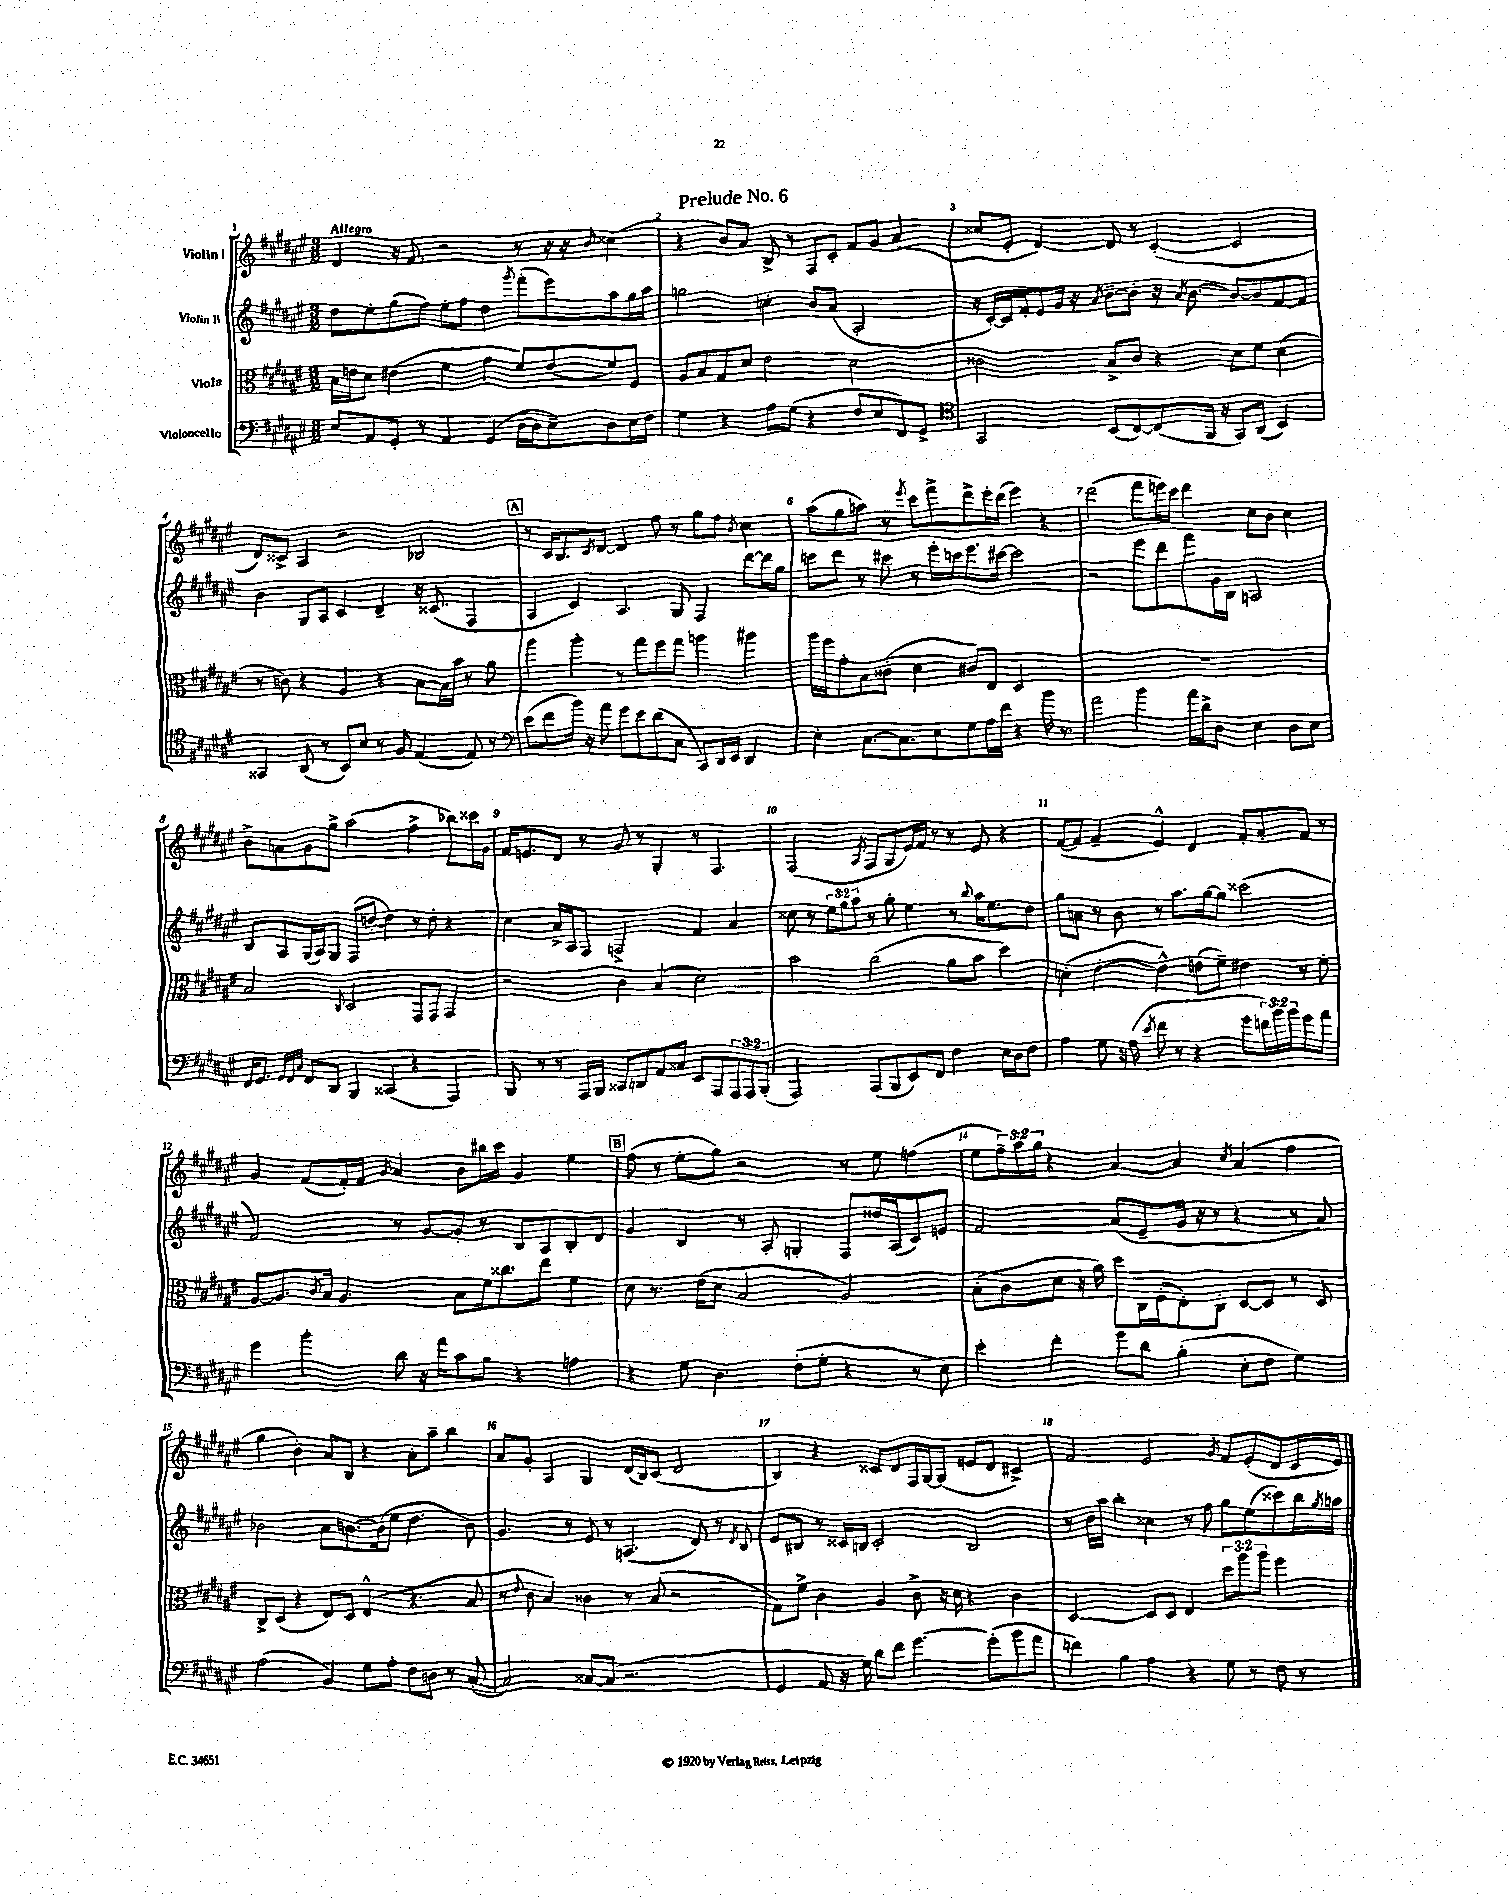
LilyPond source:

\header { title = "Prelude No. 6" }
<<
\new StaffGroup <<
\new Staff = "s0" \with { instrumentName = "Violin I" } {
    \clef treble \key fis \major \numericTimeSignature \time 3/2 \override Staff.TupletNumber.text = #tuplet-number::calc-fraction-text \tempo "Allegro"
    dis'4 r16 fis'8. r2 r8 r16 r16 \grace { b'16 } cisis''4( |
    r4 b'8) ais'8 b8-> r8 fis8 cis'8-. fis'8 gis'8 ais'4( |
    cisis''8 eis'8-. dis'4~) dis'8 r8 cis'4~-.( cis'2 |
    dis'8) cisis'8-> ais4 r2 bes2 |
    \mark \markup { \box "A" } r8 cis'16 b8. \acciaccatura { cis'8 } dis'8~ dis'4 fis''8 r8 gis''8 fis''8 \acciaccatura { b'8 } cis''4 |
    ais''8( gis''8 a''8) r8 \acciaccatura { eis'''8 } cis'''8 fis'''8-> dis'''8-> eis'''16-. dis'''16( eis'''4) r4 |
    dis'''2( fis'''8 e'''16) cis'''16 dis'''4 cis''8 b'8 cis''4 |
    b'8-> a'8 gis'8 gis''8-> ais''2( fis''4-> bes''8) cisis'''16 gis'16 |
    fis'16 e'8. dis'8 r8 gis'8 r8 gis4-. r8 fis4. |
    fis2( \acciaccatura { ais8 } fis8 gis8 eis'16) fis'16 r8 r8 eis'8 r4 |
    fis'8~( fis'8 fis'4-- eis'4-^) dis'4 fis'8-. ais'8-. fis'8 r8 |
    gis'4 fis'8~( fis'16-.) fis'16 \acciaccatura { gis'8 } ais'4 b'8 bis''16 cis'''16 gis'4 eis''4 |
    \mark \markup { \box "B" } fis''8( r8 eis''8-. gis''8) r2 r8 eis''8 f''4( |
    eis''8 \tuplet 3/2 { fis''16--) ais''16 gis''16 } r4 ais'4~ ais'4 \acciaccatura { cis''8 } ais'4( fis''4 |
    gis''4 b'4-.) ais'8 b8 r4 ais'8-. ais''8-- b''4 |
    ais'8 gis'8-. ais4 gis4 dis'16( b16) cis'8( dis'2 |
    b4) r4 cisis'8 dis'8 fis16 gis16~ gis8( e'8 dis'8 cis'4->) |
    fis'2 eis'2 \acciaccatura { gis'8 } fis'8 eis'8-.( dis'8 cis'16 eis'16) \bar "|." |
}
\new Staff = "s1" \with { instrumentName = "Violin II" } {
    \clef treble \key fis \major \numericTimeSignature \time 3/2 \override Staff.TupletNumber.text = #tuplet-number::calc-fraction-text
    dis''8 eis''8-. gis''8( fis''8) eis''8-. fis''8 dis''4 \acciaccatura { gis'''8 } fis'''8-.( eis'''8) ais''8 gis''16 ais''16 |
    g''2 c''4-. b'8 ais'8( ais2-. |
    r16 cis'16~-.) cis'16 fis'16-. eis'8 gis'16 r16 \acciaccatura { ais'8 } b'8~-- b'8-. r16 \acciaccatura { ais'8 } b'8.~ b'8~ b'8 fis'8~ fis'8 |
    b'4 gis8 ais8 cis'4 dis'4-- r16 cisis'8.( fis4 |
    \mark \markup { \box "A" } ais4 cis'4) ais4. gis8 fis4 dis'''8~ dis'''16 gis''16 |
    c'''8 dis'''8 r8 cis'''8 r8 eis'''16-. c'''16 eis'''8. cis'''16~ cis'''2 |
    r2 eis'''8 dis'''8 fis'''8 gis'16 b16 a2 |
    b8 ais8 gis16( ais16) gis8 fis8( d''8~-. d''4) r8 d''8-. r4 |
    cis''4 ais'16-> ais16 fis8 f2-> fis'4 ais'4 |
    cisis''8 r8 \tuplet 3/2 { eis''8 gis''8 ais''8 } r8 gis''8-. eis''4 r8 \appoggiatura { b''8 } ais''16 eis''8. dis''8 |
    gis''8 a'8 r8 b'8 r8 ais''8. gis''16~ gis''8 cisis'''2( |
    fis'2) r8 gis'8~ gis'8-. r8 b8 ais8 b8-. dis'8 |
    \mark \markup { \box "B" } gis'4 b4 r8 ais8-. g4-. fis8 disis''16 ais16( cis'8) e'8 |
    fis'2 ais'8( eis'8-- gis'16 r16 r8 r4 r8 ais'8) |
    bes'2 ais'8 b'8.~ b'16( eis''8 dis''4. b'8) |
    gis'4. r8 eis'8 r8 a4.( dis'8) r8 \acciaccatura { dis'8 } b8 |
    eis'8 bis8 r8 cisis'16 b16 cisis'2-. b2 |
    r8 b'16 ais''16 b''4-. cisis''4 r8 fis''8 gis''8 eis''8( cisis'''8) b''16 \acciaccatura { gis''8 } a''16 \bar "|." |
}
\new Staff = "s2" \with { instrumentName = "Viola" } {
    \clef alto \key fis \major \numericTimeSignature \time 3/2 \override Staff.TupletNumber.text = #tuplet-number::calc-fraction-text
    b16 e'16 dis'8 eis'4( fis'4 gis'4 fis'8) eis'8( fis'8) fis8 |
    ais8 b8 gis8 dis'8 eis'2 dis'2 |
    cisis'2 b8-> cisis'8 r4 dis'8 fis'8 dis'4( |
    r8 c'8) r4 ais4 r4 b8~ b16 b'16 r8 ais'8 |
    \mark \markup { \box "A" } ais''4 ais''4-. r8 gis''8 fis''8 gis''8 a''4 ais''4 |
    ais''16 fis''16 gis'8-. b8 cisis'8-.( dis'4 cis'8) eis8 dis2 |
    R1. |
    b2 \appoggiatura { cis8 } dis2 gis,8 gis,8 gis,4 |
    r2 cis'4 b4( dis'2) |
    b'2 cis''2( ais'8 b'8 dis''4) |
    d'4-.( eis'4~-. eis'4-^) e'8( fis'8--) eis'4 r8 fis'8-. |
    ais8~ ais8. \acciaccatura { cis'8 } b16 ais4. b8 fis'16 cisis''8. eis''8 fis'4 |
    \mark \markup { \box "B" } dis'8 r8. eis'16( dis'8 b2 ais2) |
    b8-.( cis'8 dis'8 r16 ais'16) dis''8 cis16 fis16-.( eis8-.) cis8-. dis8~ dis8 r8 dis8 |
    cis8-> dis8( r4 eis8) dis8 eis4-^( r4. b8 |
    r8 \appoggiatura { eis'8 } cis'8 b4) cisis'4 r8 b8( r2 |
    gis8) fis'8-> cis'4 ais4 cis'8-> r16 dis'16 r4 cis'4 |
    dis2~ dis8 dis8 eis4 \tuplet 3/2 { dis''8 ais''8 ais''8 } fis''4 \bar "|." |
}
\new Staff = "s3" \with { instrumentName = "Violoncello" } {
    \clef bass \key fis \major \numericTimeSignature \time 3/2 \override Staff.TupletNumber.text = #tuplet-number::calc-fraction-text
    eis8 ais,8 gis,8-. r8 ais,4 gis,4( dis16~ dis16 eis8--) dis8 eis16 fis16 |
    gis4 r4 ais8 gis8( r4 fis8 eis8 fis,8) gis,8-> |
    \clef tenor gis,2 b,8( cis8~) cis8( fis,16 r16 gis,8) ais,8( b,4) |
    gisis,4 ais,8( r8 b,8) b8 r8 fis8 eis4~( eis8) r8 |
    \mark \markup { \box "A" } \clef bass eis'8( fis'8 b'16) r16 ais'8 gis'8 eis'8 dis'8( cis8 cis,8) dis,16 eis,16 dis,4 |
    eis4-. cis8.~ cis8. eis8 gis8 ais16 fis'16 r4 b'16 r8. |
    ais'2 b'4 ais'16 dis'16-> dis8 eis4 dis8 eis8 |
    fis,16 gis,8. \grace { gis,32 fis,32 cis32 } fis,8 dis,8 b,,4 cisis,4( r4 ais,,4) |
    b,,8 r8 r8 ais,,16 b,,16 cisis,8 d,8 ais,8 cisis8 eis,8 ais,,8 \tuplet 3/2 { ais,,8 ais,,8 b,,8-.( } |
    ais,,2) ais,,8( b,,8 eis,8) fis,8 fis4 eis16 dis16 fis8 |
    ais4 gis8 r16 ais16( \acciaccatura { eis'8 } fis'8 r8 r4 gis'8 \tuplet 3/2 { f'16) b'16 b'16 } gis'8 ais'8 |
    gis'4 b'4-. dis'8 r16 ais'16 cis'8 b8 r4 a4 |
    \mark \markup { \box "B" } r4 gis8 dis4. fis8-.( gis8-. r4 r8 eis8) |
    eis'4-. fis'4-. gis'8 dis'8 b4-.( eis8-. fis8 gis4) |
    ais2( b,4) gis8 ais8-. fis8 d8 r8 cis8~-.( |
    cis2) cisis8~ cisis8( r2. |
    gis,4 ais,8 r16 gis16) dis'8 fis'8 gis'4.~ gis'8-.( b'8 ais'8 |
    f'4) b4 ais4 r4 gis8 r8 fis8 r8 \bar "|." |
}
>>
>>
\layout { \context { \Score \override BarNumber.break-visibility = ##(#f #t #t) barNumberVisibility = #all-bar-numbers-visible } }
